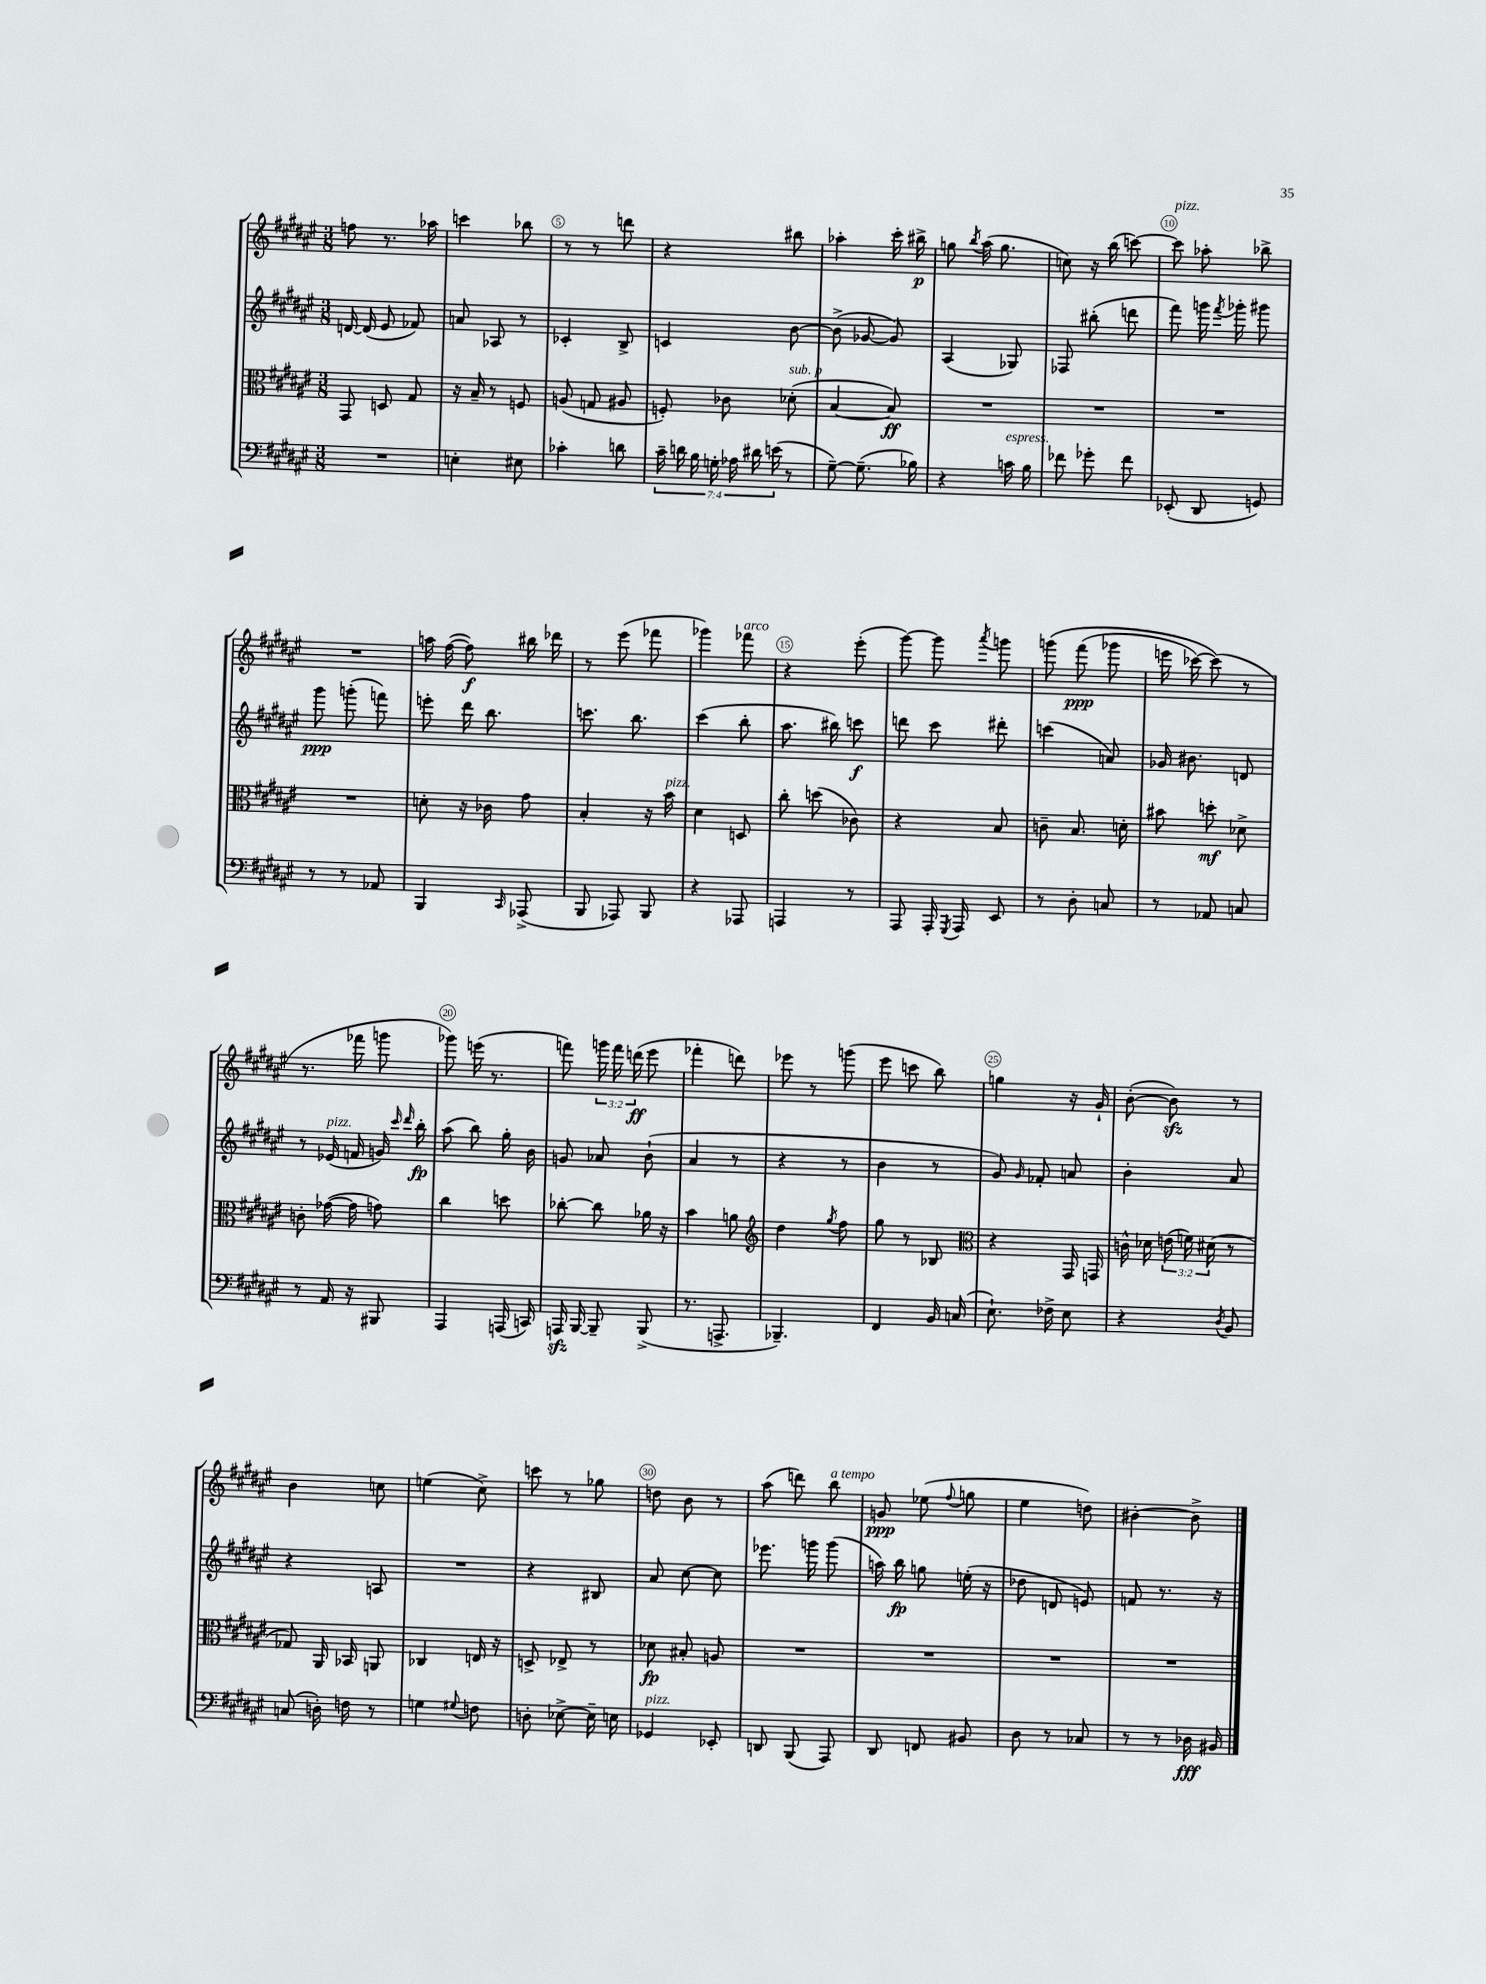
<<
\new StaffGroup <<
\new Staff = "s0" {
    \clef treble \key fis \major \numericTimeSignature \time 3/8 \override Staff.TupletNumber.text = #tuplet-number::calc-fraction-text
    \autoBeamOff f''8 r8. aes''16 |
    c'''4 bes''8 |
    r8 r8 d'''8 |
    r4 bis''8 |
    aes''4-. cis'''16-. bis''16->\p |
    g''8 \acciaccatura { b''8 } ais''16( g''8. |
    c''8) r16 b''16( c'''8~) |
    c'''8^\markup { \italic "pizz." } aes''8-. bes''8-> |
    R4. |
    a''16 fis''16~( fis''8\f) bis''16 des'''16 |
    r8 eis'''8( fes'''8 |
    ges'''4) fes'''8^\markup { \italic "arco" } |
    r4 eis'''8-.( |
    gis'''8~) gis'''8 \acciaccatura { ais'''8 } g'''8 |
    g'''8\( fis'''8\ppp( ges'''8 |
    e'''16 ces'''16~) ces'''8(\) r8 |
    r8. fes'''16 g'''8 |
    ges'''8) e'''16( r8. |
    f'''8) \tuplet 3/2 { g'''16 f'''16 d'''16\ff( } eis'''8 |
    fes'''4-. d'''8) |
    ees'''8 r8 g'''8( |
    eis'''8 c'''8 b''8) |
    g''4 r16 gis'16-! |
    b'8~-.( b'8\sfz) r8 |
    b'4 c''8 |
    e''4( cis''8->) |
    c'''8 r8 ges''8 |
    d''8 b'8 r8 |
    ais''8( d'''8) b''8^\markup { \italic "a tempo" } |
    g'8\ppp ees''8( \appoggiatura { fis''8 } g''8 |
    eis''4 d''8) |
    bis'4~-. bis'8-> \bar "|." |
}
\new Staff = "s1" {
    \clef treble \key fis \major \numericTimeSignature \time 3/8
    \autoBeamOff d'16~ d'16( eis'8 fes'8) |
    a'8 aes8 r8 |
    ces'4-. b8-> |
    c'4 b'8~ |
    b'8->( ges'8~ ges'8) |
    ais4( ges8) |
    fes8 bis''8-.( d'''8 |
    fis'''8) g'''16 \acciaccatura { fis'''8 } ges'''16-. gis'''8 |
    gis'''8\ppp g'''8-.( f'''8) |
    e'''8-. dis'''16 b''8. |
    c'''8. b''8. |
    cis'''4( b''8-. |
    ais''8. bis''16) c'''8\f |
    d'''8 cis'''8 dis'''8-. |
    c'''4( a'8) |
    ges'16 bis'8. d'8 |
    r8 ees'16^\markup { \italic "pizz." }( f'16 g'16) \grace { cis'''16 dis'''16 } b''16-.\fp |
    ais''8( b''8) gis''16-. b'16 |
    g'8 aes'8 b'8-!( |
    ais'4 r8 |
    r4 r8 |
    b'4 r8 |
    gis'8) \grace { gis'16 } fes'8-. a'8 |
    b'4-. ais'8 |
    r4 a8 |
    R4. |
    r4 bis8 |
    ais'8 cis''8~ cis''8 |
    ees'''8. g'''16 g'''8( |
    a''16) b''16\fp g''8 e''16-.( r16 |
    des''8 d'8 e'8) |
    f'8 r8. r16 \bar "|." |
}
\new Staff = "s2" {
    \clef alto \key fis \major \numericTimeSignature \time 3/8 \override Staff.TupletNumber.text = #tuplet-number::calc-fraction-text
    \autoBeamOff gis,8 d8 gis8 |
    r16 b16-- r8 f8 |
    a8( g8 ais8 |
    f8-.) ces'8 des'8-.^\markup { \italic "sub. p" }( |
    b4~ b8\ff) |
    R4. |
    R4. |
    R4. |
    R4. |
    d'8-. r16 ces'16 gis'8 |
    b4-. r16 b'16^\markup { \italic "pizz." } |
    dis'4 d8 |
    cis''8-. d''8( ces'8) |
    r4 b8 |
    c'8-- b8. d'16-. |
    bis'8 d''8-.\mf des'8-> |
    c'8-. ges'16~( ges'16 g'8) |
    cis''4 d''8 |
    ces''8~-. ces''8 aes'16 r16 |
    b'4 a'8 |
    \clef treble dis''4 \acciaccatura { gis''8 } fis''8 |
    gis''8 r8 bes8 |
    \clef alto r4 gis,16 g,16 |
    c'16-^ des'16 \tuplet 3/2 { e'16( f'16) dis'16( } r8 |
    ges8) ais,16 bes,16 a,8 |
    ces4 e16 r16 |
    d8-> ees8-> r8 |
    des'8\fp bis8-. a8 |
    R4. |
    R4. |
    R4. |
    R4. \bar "|." |
}
\new Staff = "s3" {
    \clef bass \key fis \major \numericTimeSignature \time 3/8 \override Staff.TupletNumber.text = #tuplet-number::calc-fraction-text
    \autoBeamOff R4. |
    e4-. eis8 |
    ces'4-. d'8 |
    \tuplet 7/4 { cis'16-- d'16 b16 g16-. aes16 dis'16 e'16( } r8 |
    gis8~--) gis8.--( bes16) |
    r4 c'16^\markup { \italic "espress." } b16 |
    fes'8 ges'8-. fes'8 |
    ees,8-.( dis,8 g,8) |
    r8 r8 aes,8 |
    b,,4 \grace { cis,16 } aes,,8->( |
    b,,8 aes,,8) b,,8 |
    r4 aes,,8 |
    a,,4 r8 |
    ais,,8 ais,,16-. \acciaccatura { gis,,8 } ais,,16 eis,8 |
    r8 dis8-. c8 |
    r8 aes,8 c8 |
    r8 ais,16 r16 bis,,8 |
    ais,,4 a,,16( c,16) |
    a,,16\sfz b,,16~ b,,8-- b,,8->( |
    r8. a,,8.-> |
    bes,,4.--) |
    fis,4 b,16 c16( |
    eis8.-!) fes16-> eis8 |
    r4 \acciaccatura { dis8 } b,8 |
    c8( d16-.) f16 r8 |
    g4 \appoggiatura { gis8 } f8 |
    d8-. ees8~-> ees16-- e16 |
    ges,4^\markup { \italic "pizz." } ees,8-. |
    d,8 b,,8( ais,,8) |
    dis,8 f,8 bis,8 |
    dis8 r8 ces8 |
    r8 r8 des16\fff bis,16 \bar "|." |
}
>>
>>
\layout { \context { \Score currentBarNumber = #3 \override BarNumber.break-visibility = ##(#f #t #t) barNumberVisibility = #(every-nth-bar-number-visible 5) \override BarNumber.stencil = #(make-stencil-circler 0.1 0.3 ly:text-interface::print) } }
